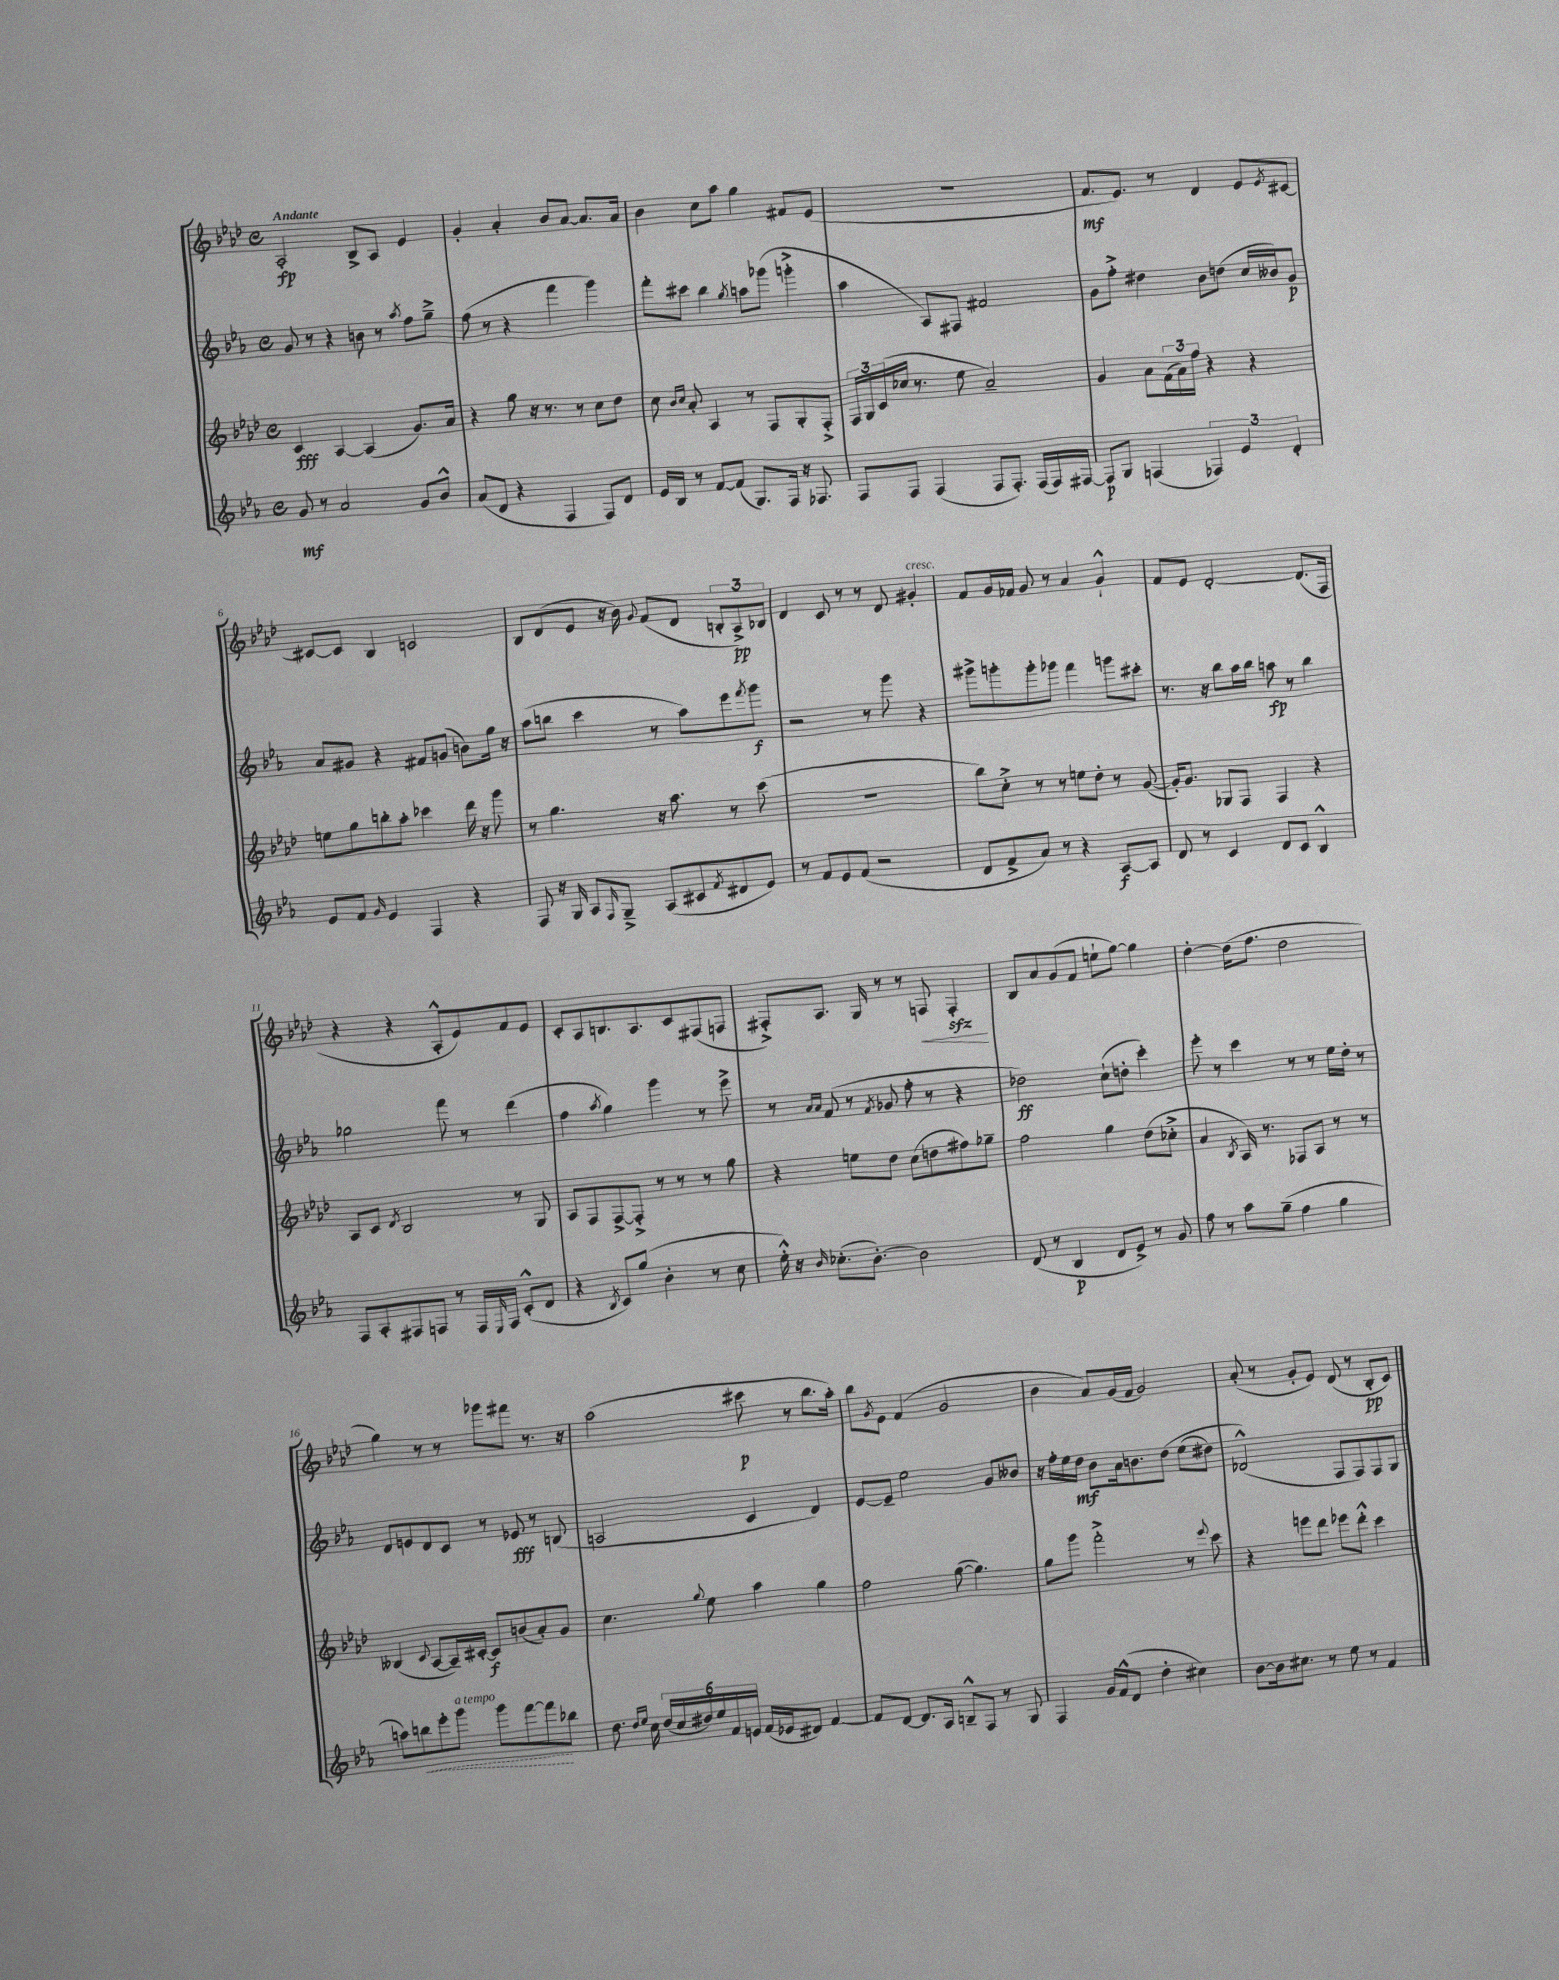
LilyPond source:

<<
\new StaffGroup <<
\new Staff = "s0" {
    \clef treble \key aes \major \defaultTimeSignature \time 4/4 \tempo "Andante"
    aes2-.\fp bes8-> aes8 ees'4 |
    g'4-. aes'4-. bes'8 aes'8~ aes'8. aes'16 |
    bes'4 c''8 aes''8 g''4 fis'8 ees'8( |
    R1 |
    f'8.\mf ees'8.) r8 des'4 ees'8 \acciaccatura { ees'8 } cis'8~ |
    cis'8~ cis'8 bes4 c'2 |
    bes8 des'8( ees'8 r16 bes'16) \appoggiatura { g'8 } f'8( des'8 \tuplet 3/2 { b8-. aes8->\pp) bes8 } |
    des'4 c'8 r8 r8 des'8 gis'4-.^\markup { \italic "cresc." } |
    f'8 g'16 fes'16 g'8 r8 aes'4 g'4-!-^ |
    f'8 ees'8 des'2~-. des'8.( f16 |
    r4 r4 aes8-.-^ ees'8) f'8 ees'8 |
    c'8-. aes8 b8. aes8. c'8 fis8( f8 |
    fis8-.->) aes8. g16 r8 r8 f8\< f4-.\sfz\! |
    bes8 aes'8 g'8( f'8 e''8-! g''8~) g''4 |
    des''4~-. des''16( f''8. des''2 |
    g''4) r8 r8 ges'''8 fis'''8 r8. r16 |
    aes''2( cis'''8\p r8 bes''8. aes''16-.) |
    bes''8 \acciaccatura { g'8 } ees'8 f'4( g'2 |
    bes'4 aes'8) g'16( f'16 g'2) |
    aes'8-.( r8 g'8-. ees'8) des'8( r8 bes8-.\pp c'8) \bar "|." |
}
\new Staff = "s1" {
    \clef treble \key ees \major \defaultTimeSignature \time 4/4
    g'8 r8 r4 b'8 r8 \acciaccatura { aes''8 } f''8 g''8---> |
    f''8( r8 r4 f'''4 g'''4) |
    f'''8-. cis'''8 bes''4 \acciaccatura { g''8 } a''8 ges'''8( g'''4-.-> |
    aes''4 aes8) fis8 fis'2 |
    g'8 f''8-.-> dis''4 bes'8 d''8( c''16 beses'16) g'8\p |
    aes'8 gis'8 r4 fis'8 g'8( b'8) g''16 r16 |
    aes''8( b''8 c'''4 r8 aes''8) ees'''8 \acciaccatura { f'''8 } g'''8\f |
    r2 r8 g'''8 r4 |
    gis'''8-> g'''8-. g'''8-. ges'''8 f'''4 g'''8 cis'''8-. |
    r8. r16 bes''8 aes''16 bes''16 a''8\fp r8 bes''4 |
    ges''2 f'''8 r8 d'''4( |
    f''4 \acciaccatura { aes''8 } g''4) g'''4 r8 ees'''8-> |
    r8 \grace { aes'16 aes'16 } f'8( r8 \acciaccatura { f'8 } ges'8 f''8-. r8 r4 |
    des''2\ff) c''8-!( d''8-. c'''4-.) |
    ees'''8-. r8 c'''4 r8 r8 ees''16 d''16-. r8 |
    d'8 e'8 d'8 c'8 r8 ees'8\fff r8 b8( |
    a2 c'4 d'4) |
    ees'8~ ees'8-- ees''2 g'8 beses'8 |
    r16 f''16-. ees''16 d''16\mf bes'8 aes'16 b'8. d''8\( ees''8( dis''8) |
    des'2-^(\) f8 f8) f8 g8 \bar "|." |
}
\new Staff = "s2" {
    \clef treble \key aes \major \defaultTimeSignature \time 4/4
    c'4\fff aes4~ aes4( g'8.) aes'16 |
    r4 g''8 r16 r8. r8 c''8 des''8 |
    c''8 \grace { bes'16 c''16 } aes'8-. aes4 r8 f8 g8-. f8-.-> |
    \tuplet 3/2 { f16 g16 c'16( } ces''16 r8. ees''8 aes'2--) |
    g'4 aes'8 \tuplet 3/2 { f'16( aes'16) f''16 } r4 r4 |
    e''8 g''8 b''8-. aes''8-. ces'''4 des'''16 r16 g'''8 |
    r8 g''4. r16 aes''8. r8 c'''8( |
    R1 |
    bes''8) c''8-.-> r8 r8 e''8 des''8-. r8 g'8~( |
    g'16-.) g'8. ges8 f8 f4 r4 |
    aes8 c'8 \acciaccatura { des'8 } bes2 r8 g8 |
    aes8 f8 f8~-> f8-.-> r8 r8 r8 g''8 |
    r4 e''8 des''8 c''8( d''8 fis''8) ges''8-- |
    f''2 g''4 des''8( ces''8-.-> |
    aes'4 \acciaccatura { bes8 } aes16) r8. fes8 aes8 r8 r8 |
    beses4( \appoggiatura { c'8 } aes8~ aes16--) cis'16~-. cis'8\f b'8( aes'8-.) g'8 |
    c''4. \appoggiatura { g''8 } ees''8 aes''4 g''4 |
    f''2 g''8~( g''4.) |
    g''8 g'''8 f'''2-.-> r8 \appoggiatura { ees'''8 } c'''8 |
    r4 e'''8 des'''8 ees'''8 des'''8-.-^ c'''4 \bar "|." |
}
\new Staff = "s3" {
    \clef treble \key ees \major \defaultTimeSignature \time 4/4
    g'8\mf r8 aes'2 g'8 bes'8-^ |
    aes'8( d'8 r4 f4 f8) d'8 |
    ees'16 bes16 r8 f'8~ f'8( g8.) f16 r16 fes8. |
    f8 f8 f4( f8 f8.-.) f16( f16) fis16~ |
    fis8\p g8 f4( \tuplet 3/2 { fes4) ees'4 d'4-. } |
    ees'8 f'8 \grace { g'16 } ees'4 f4 r4 |
    f8 r16 g16 aes8 \grace { f16 } g8---> aes8( cis'8 \acciaccatura { f'8 } dis'8 ees'8) |
    r8 f'8 ees'8 f'8( r2 |
    d'8 f'8-> aes'8) r8 r4 aes8~\f aes8 |
    d'8 r8 c'4 d'8 c'8 bes4-^ |
    f8 aes8-. fis8 f8 r8 f16 \grace { ees16 } f16 c'8-.-^( d'8 |
    r4 \acciaccatura { bes8 } c'8) g''8( bes'4-. r8 c''8 |
    ees''16-.-^) r16 \grace { bes'16 } ces''8.-.( bes'8.~-.) bes'2 |
    d'8( r8 bes4\p d'8 ees'8->) r8 g'8 |
    f''8 r8 aes''8 g''8--( f''4 g''4 |
    a''8) \once \override Hairpin.style = #'dashed-line b''8\< ees'''8-. g'''8^\markup { \italic "a tempo" } g'''8 f'''8~ f'''8\! bes''8 |
    d''8. \grace { d''16 ees''16 } c''16 \tuplet 6/4 { d''16( c''16 dis''16) ees''16 f'16 e'16 } f'16( ees'16 dis'8) f'4~ |
    f'8 d'8~ d'8. aes16 b8---^ f8 r8 g8 |
    f4 g'16 f'16-^( d'8 d''4-. cis''4) |
    bes'8~ bes'16 cis''8. r8 ees''8 r8 f'4 \bar "|." |
}
>>
>>
